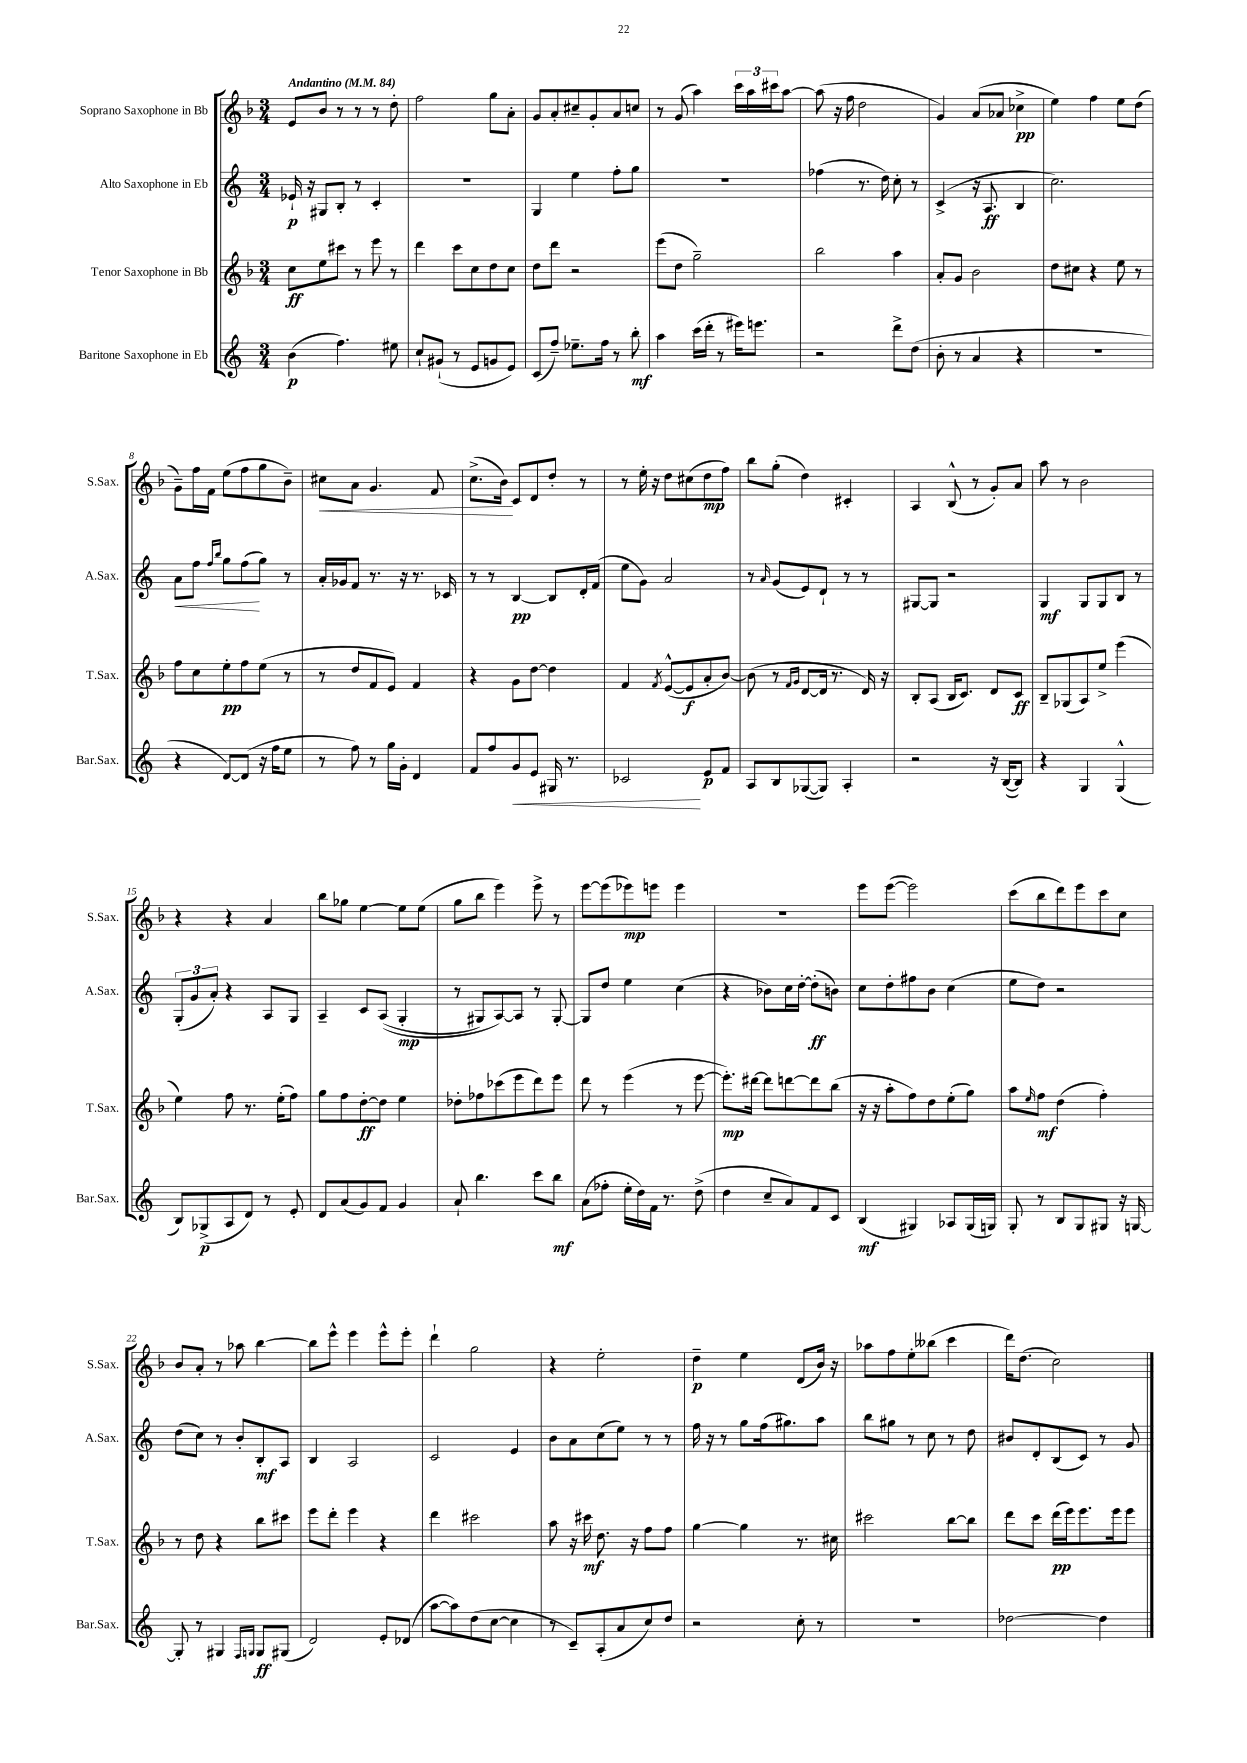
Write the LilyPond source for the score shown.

<<
\new StaffGroup <<
\new Staff = "s0" \with { instrumentName = "Soprano Saxophone in Bb" shortInstrumentName = "S.Sax." } {
    \clef treble \key f \major \numericTimeSignature \time 3/4 \tempo "Andantino" 4 = 84
    e'8 bes'8 r8 r8 r8 d''8-. |
    f''2 g''8 a'8-. |
    g'8 a'8-. cis''8-- g'8-. a'8 c''8 |
    r8 g'8( a''4) \tuplet 3/2 { c'''16 a''16 cis'''16 } a''8~ |
    a''8( r16 f''16 d''2 |
    g'4) a'8( aes'8 ces''4->\pp |
    e''4) f''4 e''8 d''8( |
    g'8--) f''16 f'16 e''8( f''8 g''8 bes'8--) |
    cis''8\< a'8 g'4. f'8 |
    c''8.->( bes'16\!) c'8 d'8 d''8-. r8 |
    r8 e''16-. r16 d''8 cis''8( d''8\mp f''8) |
    bes''8 g''8-.( d''4) cis'4-. |
    a4 bes8-^( r8 g'8-.) a'8 |
    a''8 r8 bes'2 |
    r4 r4 a'4 |
    bes''8 ges''8 e''4~ e''8 e''8( |
    g''8 bes''8 e'''4) e'''8-> r8 |
    e'''8~ e'''8( ees'''8\mp) e'''8 e'''4 |
    R2. |
    e'''8 e'''8~( e'''2) |
    c'''8( bes''8 d'''8) e'''8 c'''8 c''8 |
    bes'8 a'8-. r8 aes''8 bes''4~ |
    bes''8 e'''8-^ e'''4 e'''8-^ e'''8-. |
    d'''4-! g''2 |
    r4 e''2-. |
    d''4--\p e''4 d'8( bes'16) r16 |
    aes''8 f''8 e''8-. beses''8( c'''4 |
    d'''16) d''8.( c''2) \bar "|." |
}
\new Staff = "s1" \with { instrumentName = "Alto Saxophone in Eb" shortInstrumentName = "A.Sax." } {
    \clef treble \key c \major \numericTimeSignature \time 3/4
    ees'16-!\p r16 gis8 b8-. r8 c'4-. |
    R2. |
    g4 e''4 f''8-. g''8 |
    r2. |
    fes''4( r8. d''16) c''8-. r8 |
    c'4->( r16 a8.\ff b4 |
    c''2.) |
    a'8\< f''8 \grace { f''16 b''16 } g''8 f''8\!( g''8) r8 |
    a'16-. ges'16 f'8 r8. r16 r8. ces'16 |
    r8 r8 b4~\pp b8 d'16-. f'16( |
    e''8 g'8) a'2 |
    r8 \grace { a'16 } g'8( e'8) d'8-! r8 r8 |
    gis8~ gis8 r2 |
    g4\mf g8 g8 b8 r8 |
    \tuplet 3/2 { g8-.( g'8 a'8-.) } r4 a8 g8 |
    a4-- c'8 a8(\( g4-.\mp |
    r8 gis8) a8~\) a8 r8 gis8~-. |
    gis8 d''8 e''4 c''4( |
    r4 bes'8) c''16 d''16~-. d''8-.\ff( b'8) |
    c''8 d''8-. fis''8 b'8 c''4( |
    e''8 d''8) r2 |
    d''8( c''8) r8 b'8-. b8-.\mf a8 |
    b4 a2 |
    c'2 e'4 |
    b'8 a'8 c''8( e''8) r8 r8 |
    f''16 r16 r8 g''8 f''16( gis''8.) a''8 |
    b''8 gis''8 r8 c''8 r8 d''8 |
    bis'8 d'8-. b8( c'8) r8 g'8 \bar "|." |
}
\new Staff = "s2" \with { instrumentName = "Tenor Saxophone in Bb" shortInstrumentName = "T.Sax." } {
    \clef treble \key f \major \numericTimeSignature \time 3/4
    c''8\ff e''8 cis'''8 r8 e'''8 r8 |
    d'''4 c'''8 c''8 d''8 c''8 |
    d''8 d'''8 r2 |
    e'''8( d''8 g''2--) |
    bes''2 a''4 |
    a'8-. g'8 bes'2 |
    d''8 cis''8 r4 e''8 r8 |
    f''8 c''8 e''8-.\pp f''8 e''8( r8 |
    r8 d''8 f'8 e'8) f'4 |
    r4 g'8 d''8~ d''4 |
    f'4 \acciaccatura { f'8 } e'8~-^( e'8\f a'8-. bes'8~) |
    bes'8( r8 \grace { f'16 g'16 } d'8~ d'16 r8. d'16) r16 |
    bes8-. a8( bes16 c'8.) d'8 c'8\ff |
    bes8-- ges8( a8) e''8-> e'''4( |
    e''4) f''8 r8. e''16-.( f''8) |
    g''8 f''8 d''8~-.\ff d''8 e''4 |
    des''8-. fes''8 ces'''8( e'''8 d'''8) e'''8 |
    d'''8 r8 e'''4( r8 e'''8~ |
    e'''8.-.\mp) dis'''16~ dis'''8 d'''8~ d'''8 bes''8( |
    r16 r16 a''8-. f''8) d''8 e''8-.( g''8) |
    a''8 \grace { e''16 } f''8\mf d''4( f''4-.) |
    r8 d''8 r4 bes''8 cis'''8 |
    e'''8 d'''8-. e'''4 r4 |
    d'''4 cis'''2 |
    a''8 r16 cis'''16\mf d''8. r16 f''8 f''8 |
    g''4~ g''4 r8. cis''16 |
    cis'''2 bes''8~ bes''8 |
    d'''8 c'''8 d'''16\pp( e'''16) e'''8. e'''16 e'''8 \bar "|." |
}
\new Staff = "s3" \with { instrumentName = "Baritone Saxophone in Eb" shortInstrumentName = "Bar.Sax." } {
    \clef treble \key c \major \numericTimeSignature \time 3/4
    b'4\p( f''4.) eis''8 |
    c''8-! gis'8-!( r8 e'8 g'8 e'8) |
    c'8( f''8--) ees''8.-- f''16 r8 b''8-.\mf |
    a''4 c'''16( d'''16-. r8 eis'''16) e'''8. |
    r2 d'''8-> d''8( |
    b'8-. r8 a'4 r4 |
    R2. |
    r4 d'8~) d'8( r16 f''16 e''8 |
    r8 f''8) r8 g''16 g'16-. d'4 |
    f'8 f''8 g'8\< e'8 gis16 r8. |
    ces'2\! e'8\p f'8 |
    a8 b8 ges8~( ges8) a4-. |
    r2 r16 b16~( b8) |
    r4 g4 g4-^( |
    b8) ges8->\p( a8 d'8) r8 e'8-. |
    d'8 a'8( g'8) f'8 g'4 |
    a'8-! b''4. c'''8 b''8\mf |
    a'8( fes''8-. e''16-. d''16) f'16 r8. d''8->( |
    d''4 c''8-- a'8) f'8 c'8 |
    b4\mf( gis4) aes8 gis16( g16) |
    g8-. r8 b8 g8 gis8 r16 g16~ |
    g8-. r8 gis4 \grace { f16 g16 } g8\ff gis8( |
    d'2) e'8-. des'8( |
    a''8~ a''8) d''8( c''8~ c''4 |
    r8 c'8--) a8-.( a'8 c''8) d''8 |
    r2 c''8-. r8 |
    R2. |
    des''2~ des''4 \bar "|." |
}
>>
>>
